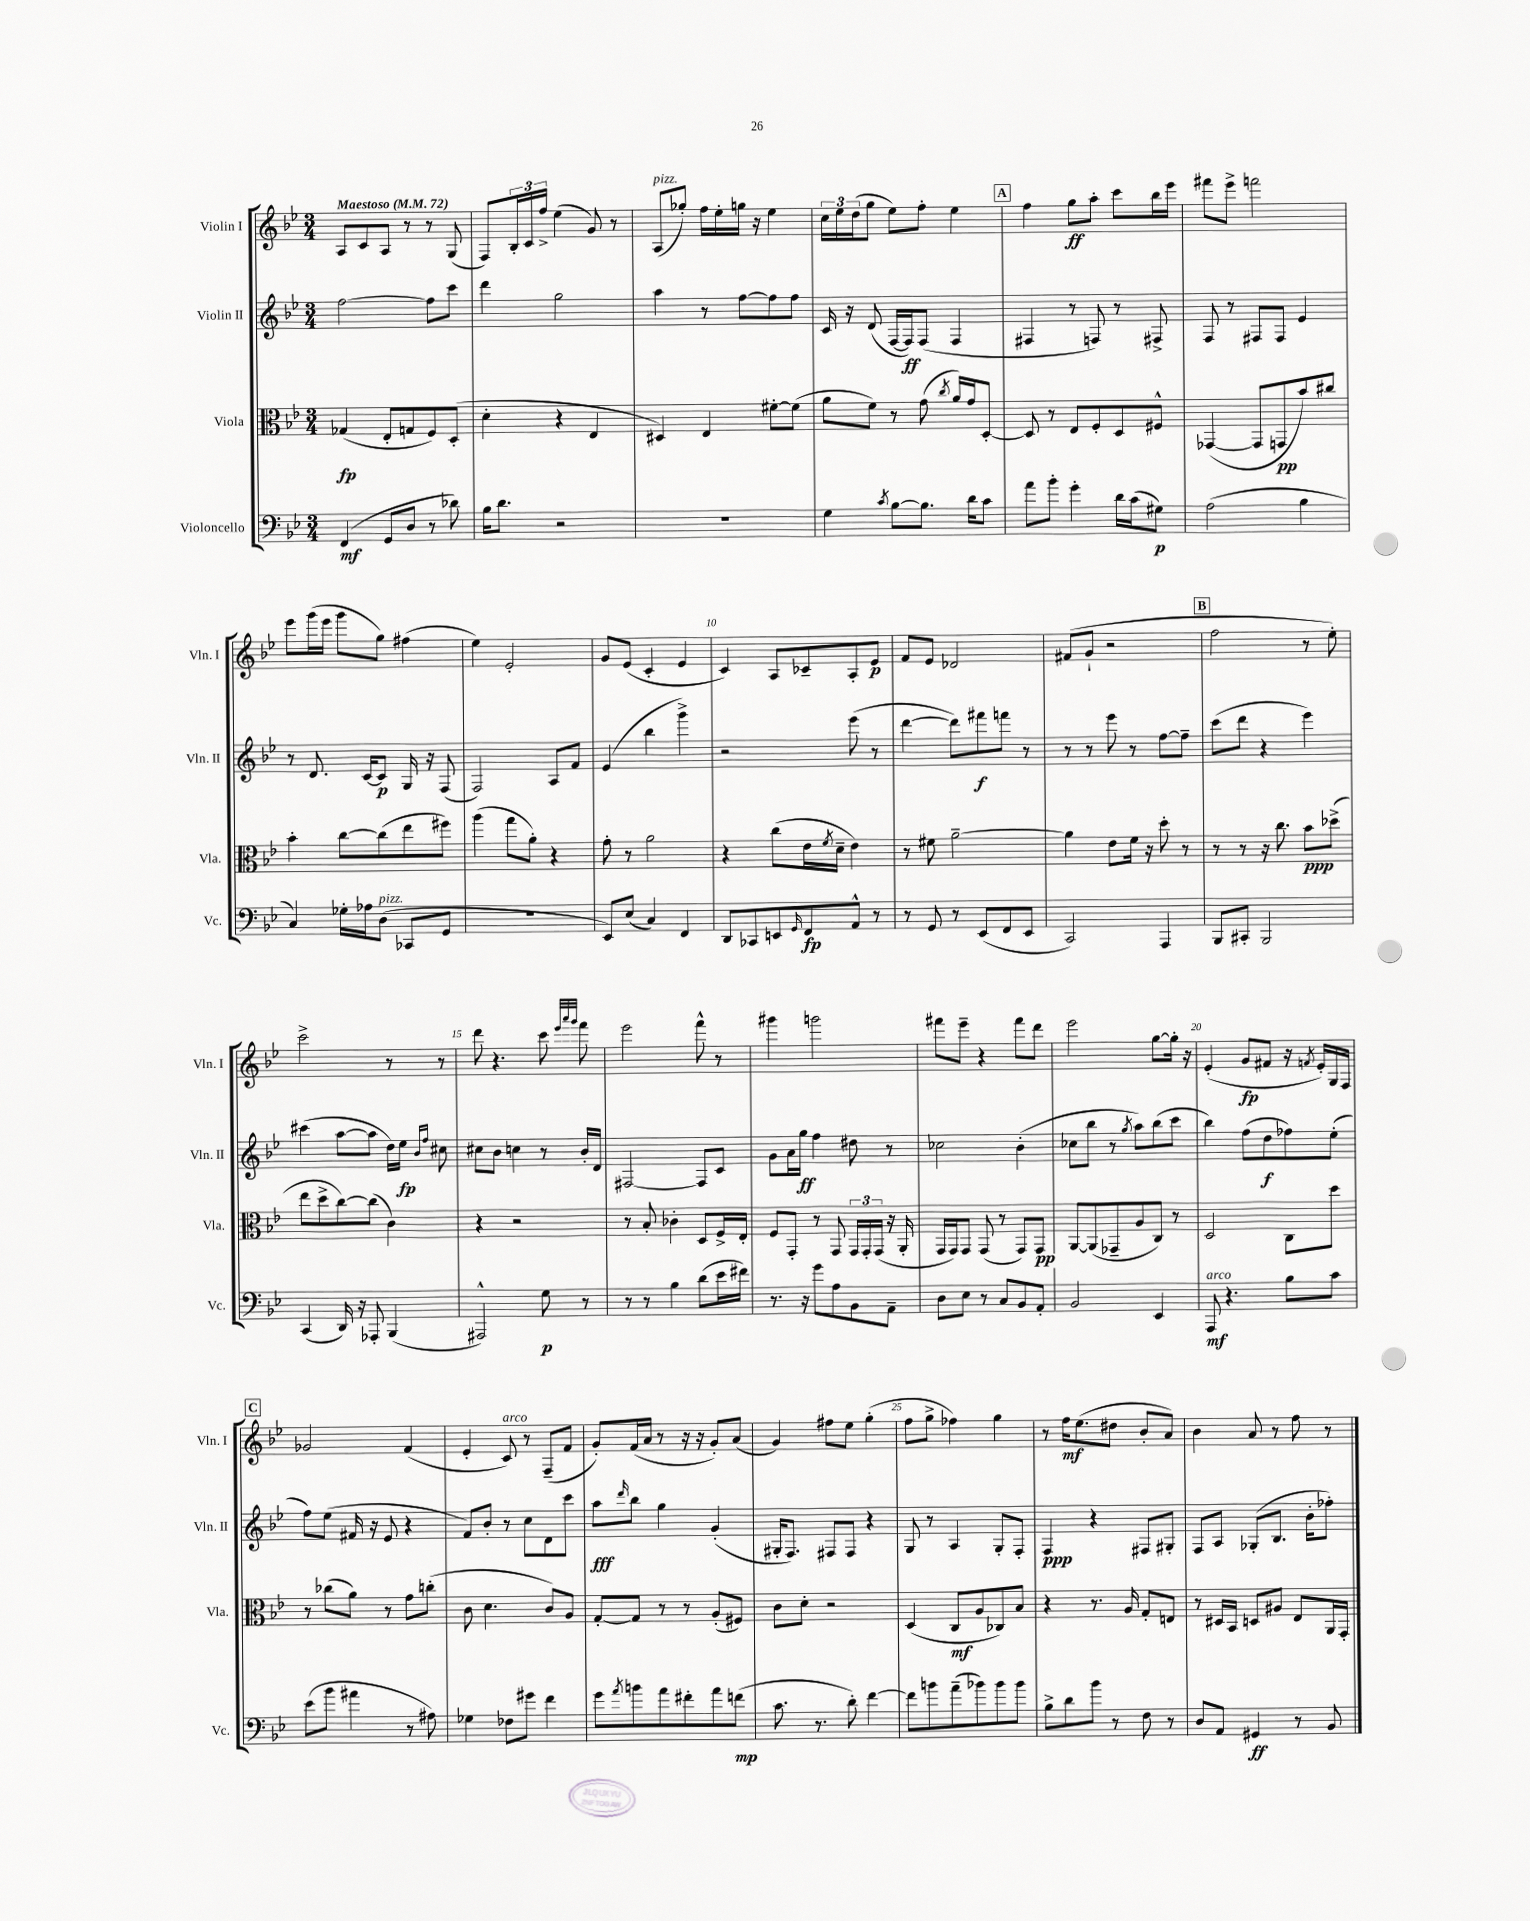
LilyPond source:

<<
\new StaffGroup <<
\new Staff = "s0" \with { instrumentName = "Violin I" shortInstrumentName = "Vln. I" } {
    \clef treble \key bes \major \numericTimeSignature \time 3/4 \tempo "Maestoso" 4 = 72
    a8 c'8 a8 r8 r8 g8( |
    f8) \tuplet 3/2 { bes16-. c'16 f''16-> } ees''4( g'8) r8 |
    a8^\markup { \italic "pizz." }( ges''8-.) f''16 ees''16-. g''16 r16 ees''4 |
    \tuplet 3/2 { c''16 ees''16 d''16( } g''8 ees''8) f''8-. ees''4 |
    \mark \markup { \box "A" } f''4 g''8\ff a''8-. c'''8 bes''16 ees'''16 |
    fis'''8 ees'''8-> f'''2 |
    ees'''8 g'''16( ees'''16 g'''8 g''8) fis''4( |
    ees''4) ees'2-. |
    g'8 ees'8( c'4-. ees'4 |
    c'4) a8 ces'8-- a8-. ees'8\p |
    f'8 ees'8 des'2 |
    fis'8( g'8-! r2 |
    \mark \markup { \box "B" } f''2 r8 ees''8-.) |
    c'''2-> r8 r8 |
    d'''8 r4. c'''8 \grace { ees'''32 a'''32 g'''32 } f'''8 |
    ees'''2 f'''8-^ r8 |
    gis'''4 g'''2 |
    fis'''8 ees'''8-- r4 fis'''8 d'''8 |
    ees'''2 g''8~ g''16-. r16 |
    ees'4-.( g'8\fp fis'8 r16 \acciaccatura { f'8 } ees'16-.) g16 f16 |
    \mark \markup { \box "C" } ges'2 f'4( |
    ees'4-. c'8^\markup { \italic "arco" }) r8 f8--( f'8 |
    g'8-.) f'16( a'16 r8 r16 r16 g'8-.) a'8( |
    g'4) fis''8 ees''8 g''4-.( |
    f''8 g''8-> fes''4) g''4 |
    r8 f''16\mf ees''8.( dis''8 bes'8-. a'8) |
    bes'4 a'8 r8 f''8 r8 \bar "|." |
}
\new Staff = "s1" \with { instrumentName = "Violin II" shortInstrumentName = "Vln. II" } {
    \clef treble \key bes \major \numericTimeSignature \time 3/4
    f''2~ f''8 c'''8 |
    d'''4 g''2 |
    a''4 r8 f''8~ f''8 f''8 |
    c'16 r16 d'8( f16~ f16\ff) f8( f4 |
    \mark \markup { \box "A" } fis4 r8 f8) r8 fis8-> |
    f8 r8 fis8 fis8 ees'4 |
    r8 d'8. c'16~ c'8\p g16 r16 f8( |
    f2) a8 f'8 |
    ees'4( bes''4 g'''4->) |
    r2 ees'''8( r8 |
    d'''4~ d'''8) fis'''8\f f'''8 r8 |
    r8 r8 ees'''8 r8 f''8~ f''8-- |
    \mark \markup { \box "B" } c'''8( d'''8 r4 ees'''4) |
    cis'''4( a''8~ a''8 d''16) ees''16\fp \grace { bes'16 f''16 } cis''8 |
    cis''8 bes'8 c''4 r8 bes'16-. d'16 |
    fis2~ fis8 c'8 |
    g'8 a'16 g''16\ff f''4 dis''8 r8 |
    ces''2 bes'4-.( |
    ces''8 bes''8 r8 \acciaccatura { g''8 } a''8) bes''8( c'''8 |
    bes''4) f''8( d''8\f fes''8) ees''8-.( |
    \mark \markup { \box "C" } f''8) ees''8( fis'16 r16 ees'8 r4 |
    f'8) bes'8-. r8 c''8 d'8 c'''8 |
    a''8\fff \grace { d'''16 } bes''8 g''4 g'4-.( |
    gis16-. f8.) fis8 fis8 r4 |
    g8 r8 a4 g8-. f8-. |
    f4\ppp r4 fis8 gis8-. |
    f8 a8 ges8-.( bes8. bes'16-. fes''8-.) \bar "|." |
}
\new Staff = "s2" \with { instrumentName = "Viola" shortInstrumentName = "Vla." } {
    \clef alto \key bes \major \numericTimeSignature \time 3/4
    ges4\fp( ees8-. g8 f8) d8-.( |
    d'4-. r4 ees4 |
    dis4) ees4 fis'8~-. fis'8( |
    a'8 f'8) r8 g'8( \acciaccatura { c''8 } a'16) g'16 d8~-. |
    \mark \markup { \box "A" } d8 r8 ees8 f8-. d8 fis8-^ |
    ges,4~( ges,8 g,8\pp bes'8) cis''8 |
    bes'4-. c''8~ c''8( ees''8 fis''8) |
    a''4( g''8 a'8-.) r4 |
    g'8-. r8 a'2 |
    r4 c''8( ees'16 \acciaccatura { f'8 } d'16-- ees'4) |
    r8 fis'8 a'2~-- |
    a'4 ees'8 f'16 r16 d''8-. r8 |
    \mark \markup { \box "B" } r8 r8 r16 c''8. bes'8\ppp des''8->( |
    ees''8 d''8-> c''8~) c''8( c'4) |
    r4 r2 |
    r8 bes8-. ces'4-. d8 f16-> ees16-. |
    f8 g,8-. r8 g,8 \tuplet 3/2 { g,16 g,16-. g,16( } r16 a,16-. |
    g,16 g,16) g,8 g,8( r8 g,8) g,8\pp |
    a,8~ a,8( ges,8-- a8 c8) r8 |
    d2 c8 d''8 |
    \mark \markup { \box "C" } r8 ces''8( a'8) r8 g'8 c''8-.( |
    c'8 d'4. c'8) a8 |
    g8~-. g8 r8 r8 a8-.( fis8) |
    c'8 d'8-. r2 |
    d4( c8\mf a8 ces8) bes8 |
    r4 r8. a16 g8-. e8 |
    r8 dis16 bes,16 d8 ais8 ees8 a,16 g,16-. \bar "|." |
}
\new Staff = "s3" \with { instrumentName = "Violoncello" shortInstrumentName = "Vc." } {
    \clef bass \key bes \major \numericTimeSignature \time 3/4
    f,4\mf( g,8 d8 r8 des'8) |
    bes16 d'8. r2 |
    R2. |
    g4 \acciaccatura { c'8 } bes8~ bes8. d'16 c'8 |
    \mark \markup { \box "A" } a'8 bes'8-. g'4-. d'16 c'16( gis8\p) |
    a2( bes4 |
    c4) ges16-. aes16 d8^\markup { \italic "pizz." }( ces,8 g,8 |
    R2. |
    ees,8) ees8( c4) f,4 |
    d,8 ces,8 e,8 \grace { g,16 } f,8\fp a,8-^ r8 |
    r8 g,8 r8 ees,8( f,8 ees,8 |
    c,2) a,,4 |
    \mark \markup { \box "B" } bes,,8 cis,8-. bes,,2 |
    c,4( d,16) r16 aes,,8-. bes,,4( |
    ais,,2-^) g8\p r8 |
    r8 r8 bes4 d'8( ees'16 fis'16) |
    r8. r16 g'8 a8 bes,8 a,8-- |
    d8 ees8 r8 c8 bes,8 a,8-. |
    bes,2 ees,4 |
    a,,8\mf^\markup { \italic "arco" } r4. bes8 c'8 |
    \mark \markup { \box "C" } ees'8( bes'8 ais'4 r8 ais8) |
    ges4 fes8 gis'8 f'4 |
    g'8 \acciaccatura { a'8 } b'8 a'8 fis'8-. a'8 f'8\mp( |
    c'8. r8. d'8-.) f'4~ |
    f'8 b'8 a'8--( bes'8) bes'8 bes'8 |
    bes8-> d'8 bes'8 r8 f8 r8 |
    d8 a,8 gis,4\ff r8 bes,8 \bar "|." |
}
>>
>>
\layout { \context { \Score \override BarNumber.break-visibility = ##(#f #t #t) barNumberVisibility = #(every-nth-bar-number-visible 5) } }
